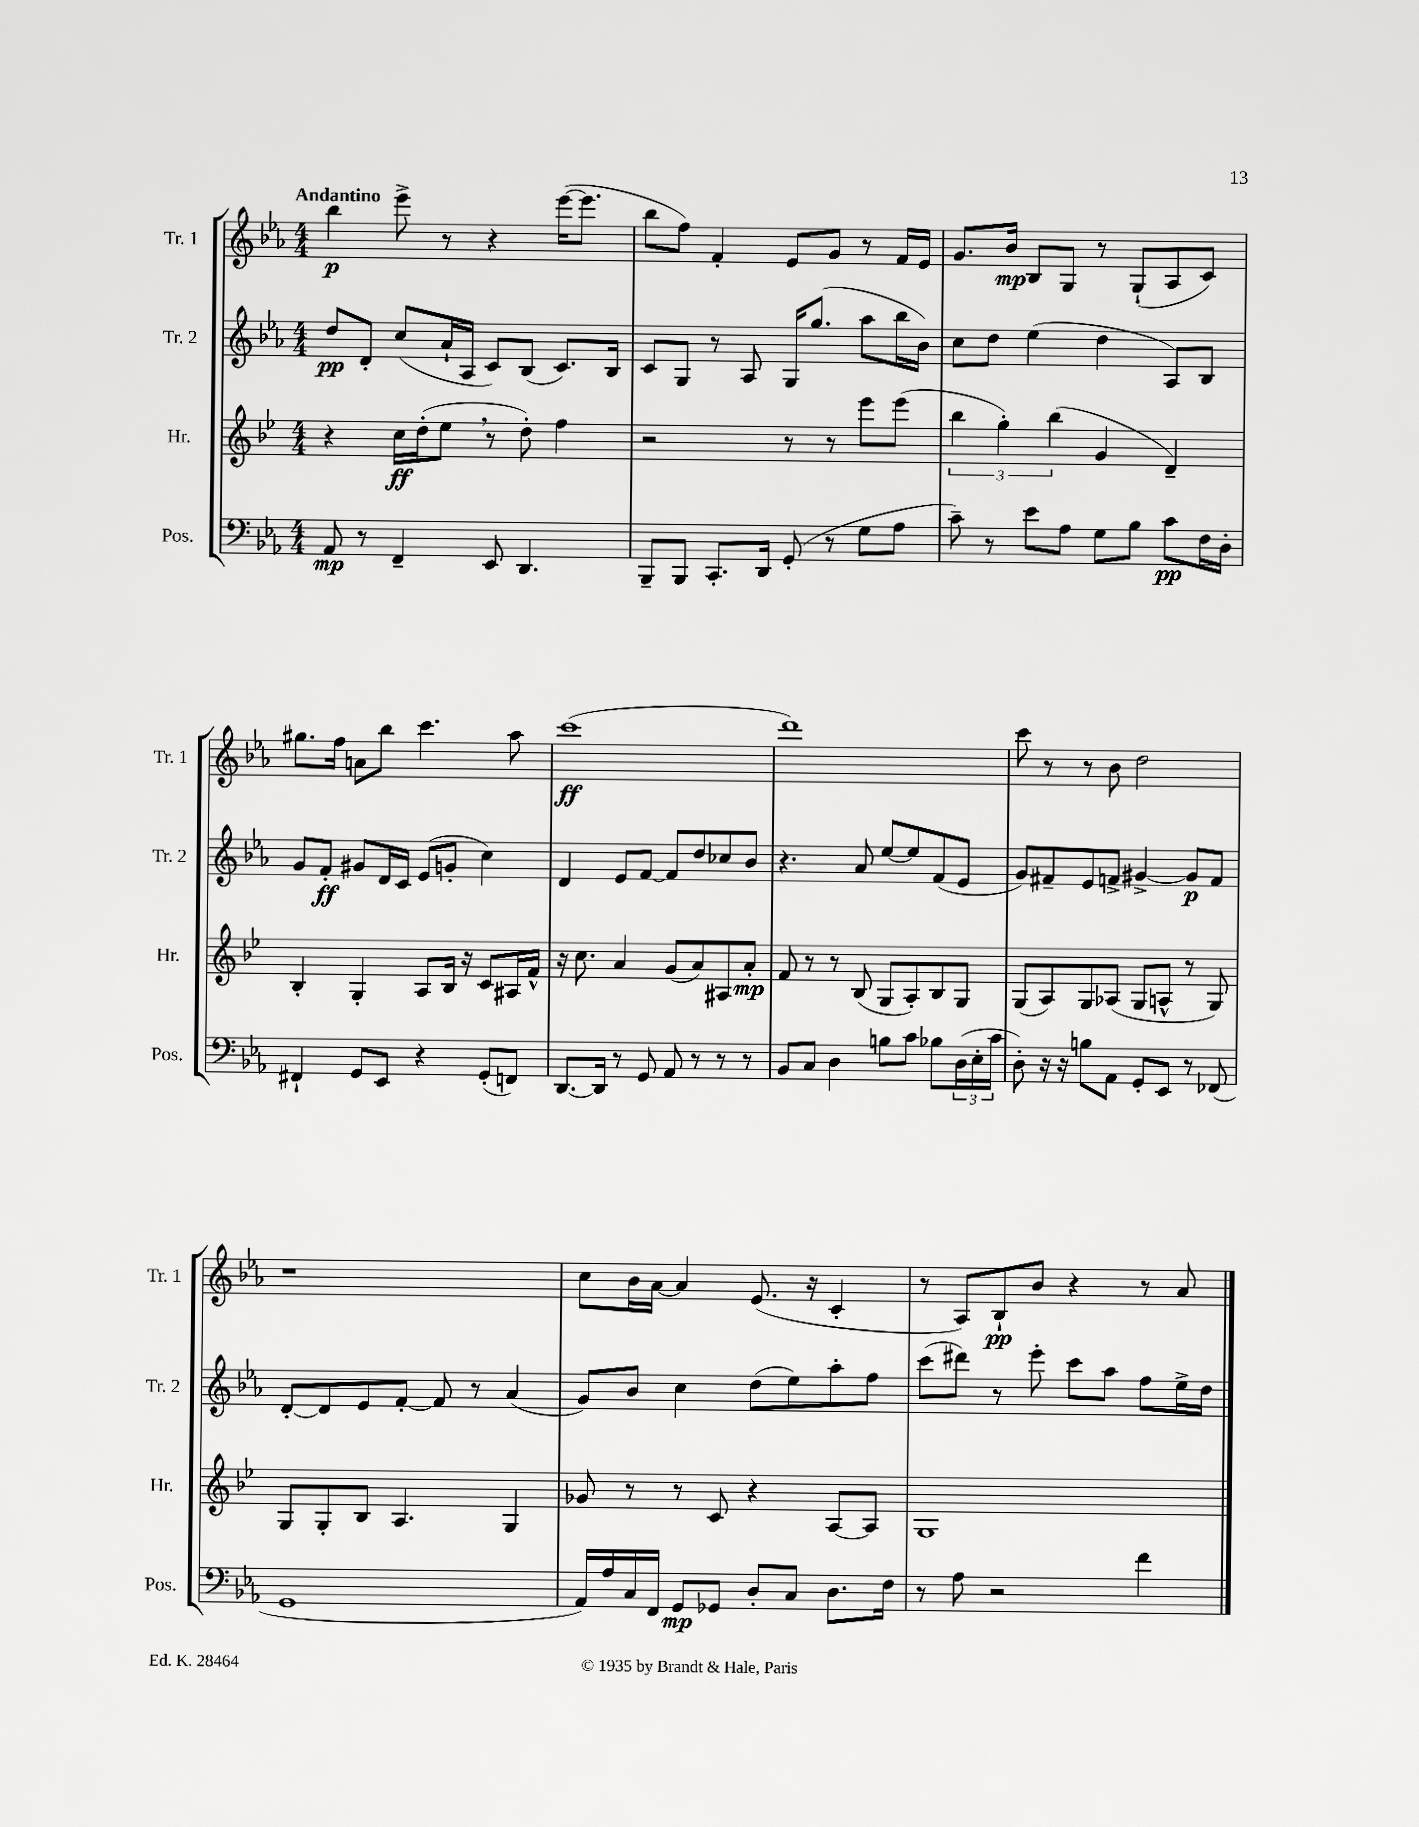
<<
\new StaffGroup <<
\new Staff = "s0" \with { instrumentName = "Tr. 1" shortInstrumentName = "Tr. 1" } {
    \clef treble \key ees \major \numericTimeSignature \time 4/4 \tempo "Andantino"
    bes''4\p ees'''8-> r8 r4 ees'''16~( ees'''8. |
    bes''8 f''8) f'4-. ees'8 g'8 r8 f'16 ees'16 |
    g'8. bes'16\mp bes8 g8 r8 g8-!( aes8 c'8) |
    gis''8. f''16 a'8 bes''8 c'''4. aes''8 |
    c'''1\ff( |
    d'''1) |
    c'''8 r8 r8 bes'8 d''2 |
    r1 |
    c''8 bes'16 aes'16~ aes'4 ees'8.( r16 c'4-. |
    r8 aes8) bes8-!\pp bes'8 r4 r8 aes'8 \bar "|." |
}
\new Staff = "s1" \with { instrumentName = "Tr. 2" shortInstrumentName = "Tr. 2" } {
    \clef treble \key ees \major \numericTimeSignature \time 4/4
    d''8\pp d'8-. c''8( aes'16-! aes16 c'8) bes8( c'8.) bes16 |
    c'8 g8 r8 aes8 g16 g''8.( aes''8 bes''16 bes'16) |
    c''8 d''8 ees''4( d''4 aes8) bes8 |
    g'8 f'8-.\ff gis'8 d'16 c'16 ees'8( g'8-. c''4) |
    d'4 ees'8 f'8~ f'8 d''8 ces''8 bes'8 |
    r4. aes'8 ees''8~ ees''8 f'8( ees'8 |
    g'8) fis'8-- ees'8 f'8-> gis'4~-> gis'8\p f'8 |
    d'8~-. d'8 ees'8 f'8~-. f'8 r8 aes'4( |
    g'8) bes'8 c''4 d''8( ees''8) aes''8-. f''8 |
    c'''8( dis'''8) r8 ees'''8-. c'''8 aes''8 f''8 ees''16-> d''16 \bar "|." |
}
\new Staff = "s2" \with { instrumentName = "Hr." shortInstrumentName = "Hr." } {
    \clef treble \key bes \major \numericTimeSignature \time 4/4
    r4 c''16\ff d''16-.( ees''8 \breathe r8 d''8-.) f''4 |
    r2 r8 r8 ees'''8 ees'''8( |
    \tuplet 3/2 { bes''4 g''4-.) bes''4( } g'4 d'4--) |
    bes4-. g4-. a8 bes16 r16 c'8 ais16 f'16-^ |
    r16 c''8. a'4 g'8( a'8) ais8 a'8-.\mp |
    f'8 r8 r8 bes8( g8 a8-.) bes8 g8 |
    g8( a8) g8 aes8( g8 a8-^ r8 g8) |
    g8 g8-. bes8 a4. g4 |
    ges'8 r8 r8 c'8 r4 a8~ a8 |
    g1 \bar "|." |
}
\new Staff = "s3" \with { instrumentName = "Pos." shortInstrumentName = "Pos." } {
    \clef bass \key ees \major \numericTimeSignature \time 4/4
    aes,8\mp r8 f,4-- ees,8 d,4. |
    bes,,8-- bes,,8 c,8.-. d,16 g,8-.( r8 g8 aes8 |
    c'8--) r8 ees'8 aes8 g8 bes8 c'8\pp f16 d16-. |
    fis,4-! g,8 ees,8 r4 g,8-.( f,8) |
    d,8.~ d,16 r8 g,8 aes,8 r8 r8 r8 |
    bes,8 c8 d4 b8 c'8 bes8 \tuplet 3/2 { d16( ees16-. c'16 } |
    d8-.) r16 r16 b8 aes,8 g,8-. ees,8 r8 fes,8( |
    g,1 |
    aes,16) aes16 c16 f,16 g,8\mp ges,8 d8-. c8 d8. f16 |
    r8 aes8 r2 f'4 \bar "|." |
}
>>
>>
\layout { \context { \Score \remove "Bar_number_engraver" } }
